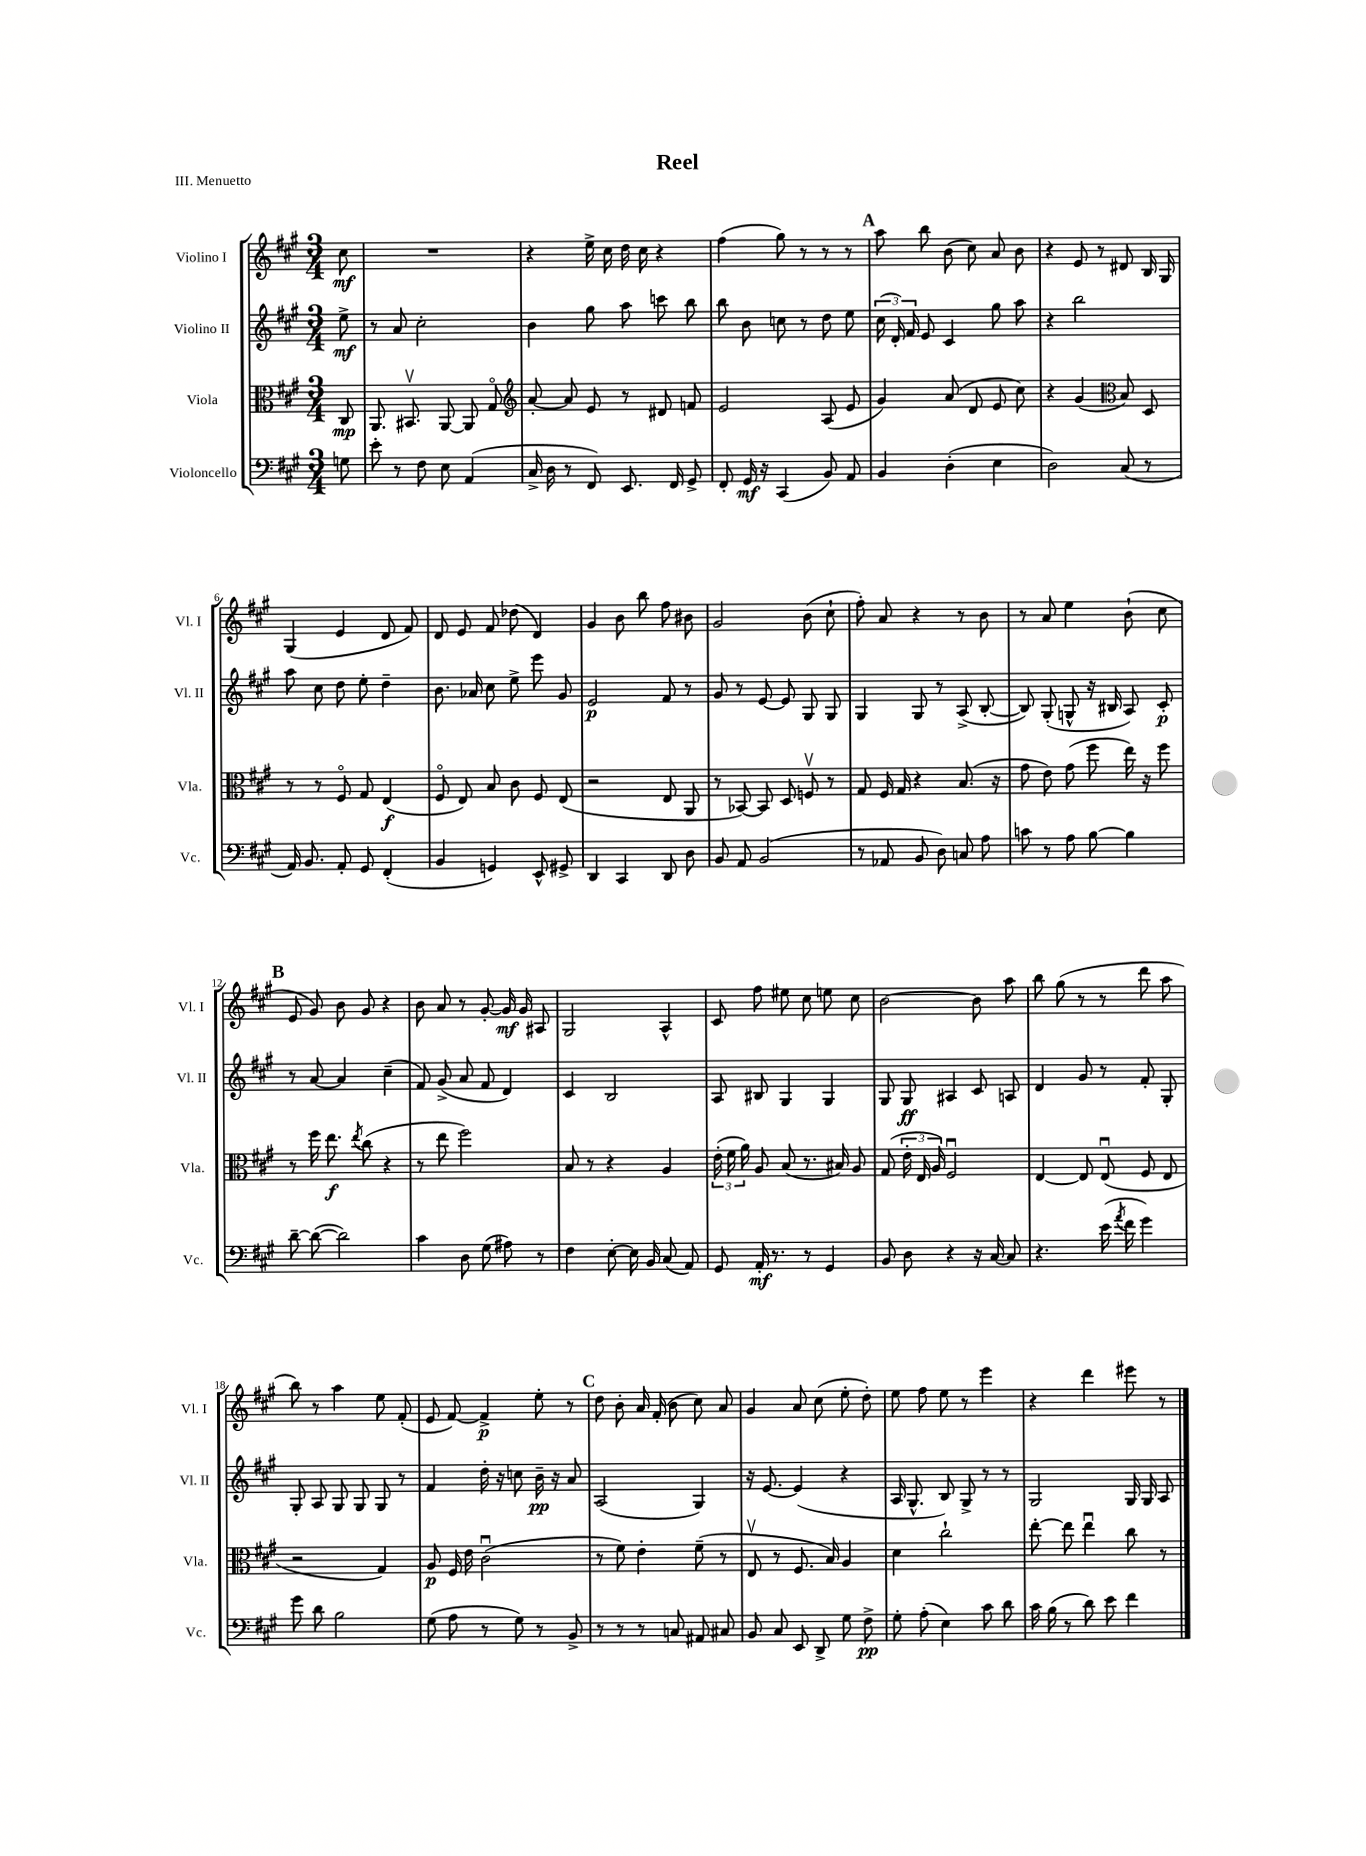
\header { title = "Reel" piece = "III. Menuetto" }
<<
\new StaffGroup <<
\new Staff = "s0" \with { instrumentName = "Violino I" shortInstrumentName = "Vl. I" } {
    \clef treble \key a \major \numericTimeSignature \time 3/4 \partial 8
    \autoBeamOff cis''8\mf |
    R2. |
    r4 e''16-> cis''16 d''16 cis''16 r4 |
    fis''4( gis''8) r8 r8 r8 |
    \mark \markup { \bold "A" } a''8 b''8 b'8( cis''8) a'8 b'8 |
    r4 e'8 r8 dis'8 b16 gis16 |
    gis4( e'4 d'8 fis'8) |
    d'8 e'8 fis'8 des''8( d'4) |
    gis'4 b'8 b''8 fis''8 bis'8 |
    gis'2 b'8( cis''8-! |
    fis''8-.) a'8 r4 r8 b'8 |
    r8 a'8 e''4 b'8-!( cis''8 |
    \mark \markup { \bold "B" } e'8 gis'8) b'8 gis'8 r4 |
    b'8 a'8 r8 gis'8~-. gis'16\mf gis'16 ais8 |
    gis2 a4-^ |
    cis'8 fis''8 eis''8 cis''8 e''8 cis''8 |
    b'2~ b'8 a''8 |
    b''8 gis''8( r8 r8 d'''8 a''8 |
    b''8) r8 a''4 e''8 fis'8-.( |
    e'8 fis'8~) fis'4->\p e''8-. r8 |
    \mark \markup { \bold "C" } d''8 b'8-. a'16 fis'16-.( b'8 cis''8) a'8 |
    gis'4 a'8 cis''8( e''8-. d''8-.) |
    e''8 fis''8 e''8 r8 e'''4 |
    r4 d'''4 eis'''8 r8 \bar "|." |
}
\new Staff = "s1" \with { instrumentName = "Violino II" shortInstrumentName = "Vl. II" } {
    \clef treble \key a \major \numericTimeSignature \time 3/4 \partial 8
    \autoBeamOff e''8->\mf |
    r8 a'8 cis''2-. |
    b'4 gis''8 a''8 c'''8 b''8 |
    b''8 b'8 c''8 r8 d''8 e''8 |
    \mark \markup { \bold "A" } \tuplet 3/2 { cis''16( d'16-.) fis'16 } e'8 cis'4 gis''8 a''8 |
    r4 b''2 |
    a''8 cis''8 d''8 e''8-. d''4-- |
    b'8. aes'16 cis''8 e''8-> e'''8 gis'8 |
    e'2\p fis'8 r8 |
    gis'8 r8 e'8~ e'8 gis8 gis8 |
    gis4 gis8 r8 a8->( b8~-. |
    b8) gis8-.( g8-^ r16 bis16 a8) cis'8-.\p |
    \mark \markup { \bold "B" } r8 a'8~ a'4 cis''4--( |
    fis'8) gis'8->( a'8 fis'8 d'4) |
    cis'4 b2 |
    a8 bis8 gis4 gis4 |
    gis8 gis8\ff ais4 cis'8 a8 |
    d'4 gis'8 r8 fis'8-. gis8-. |
    gis8-. a8 gis8 gis8 gis8 r8 |
    fis'4 d''16-. r16 c''8 b'16--\pp r16 a'8 |
    \mark \markup { \bold "C" } a2( gis4) |
    r16 e'8.~ e'4( r4 |
    a16 gis8.-^ b8) gis8-> r8 r8 |
    gis2 gis16 gis16 a8 \bar "|." |
}
\new Staff = "s2" \with { instrumentName = "Viola" shortInstrumentName = "Vla." } {
    \clef alto \key a \major \numericTimeSignature \time 3/4 \partial 8
    \autoBeamOff cis8\mp |
    a,8. bis,8.\upbow a,8~ a,8 gis8\flageolet |
    \clef treble a'8~-. a'8 e'8 r8 dis'8 f'8 |
    e'2 a8( e'8 |
    \mark \markup { \bold "A" } gis'4) a'8( d'8 e'8 cis''8) |
    r4 gis'4( \clef alto b8) d8 |
    r8 r8 fis8\flageolet gis8 e4\f( |
    fis8\flageolet e8) b8 cis'8 fis8 e8( |
    r2 e8 a,8 |
    r8 bes,8~) bes,8 d8 f8\upbow r8 |
    gis8 fis16 gis16 r4 b8.( r16 |
    gis'8 e'8) gis'8( fis''8 e''16) r16 fis''8 |
    \mark \markup { \bold "B" } r8 fis''16 e''8.\f \acciaccatura { e''8 } cis''8( r4 |
    r8 e''8 fis''2) |
    b8 r8 r4 a4 |
    \tuplet 3/2 { e'16-.( fis'16 a'16) } a8 b8( r8. bis16) a8 |
    gis8( \tuplet 3/2 { e'16-. e16 a16) } fis2\downbow |
    e4~ e8 e8\downbow( fis8 e8 |
    r2 gis4) |
    a8\p fis16 e'16 cis'2\downbow( |
    \mark \markup { \bold "C" } r8 fis'8) e'4-. fis'8--( r8 |
    e8\upbow r8 fis8. b16) a4 |
    d'4 cis''2-! |
    e''8~-. e''8 e''4\downbow cis''8 r8 \bar "|." |
}
\new Staff = "s3" \with { instrumentName = "Violoncello" shortInstrumentName = "Vc." } {
    \clef bass \key a \major \numericTimeSignature \time 3/4 \partial 8
    \autoBeamOff g8 |
    e'8-. r8 fis8 e8 a,4( |
    cis16-> d16 r8 fis,8) e,8. fis,16 gis,8-> |
    fis,8-. gis,16\mf r16 cis,4( b,8) a,8 |
    \mark \markup { \bold "A" } b,4 d4-.( e4 |
    d2) cis8( r8 |
    a,16) b,8. a,8-. gis,8 fis,4-.( |
    b,4 g,4) e,8-^ gis,8-> |
    d,4 cis,4 d,8 d8 |
    b,8 a,8 b,2( |
    r8 aes,8 b,8 d8) c8 a8 |
    c'8 r8 a8 b8~ b4 |
    \mark \markup { \bold "B" } d'8~-- d'8~( d'2) |
    cis'4 d8 gis8( ais8) r8 |
    fis4 e8~-. e16 b,16 cis8( a,8) |
    gis,8 a,16-.\mf r8. r8 gis,4 |
    b,8 d8 r4 r16 cis16~ cis8 |
    r4. e'16( \acciaccatura { a'8 } fis'16 gis'4) |
    gis'8 d'8 b2 |
    gis8( a8 r8 gis8) r8 b,8-> |
    \mark \markup { \bold "C" } r8 r8 r8 c8 ais,8 cis8 |
    b,8 cis8 e,8 d,8-> gis8 fis8->\pp |
    gis8-. a8-.( e4) cis'8 d'8 |
    cis'16 b16( r8 d'8) e'8 fis'4 \bar "|." |
}
>>
>>
